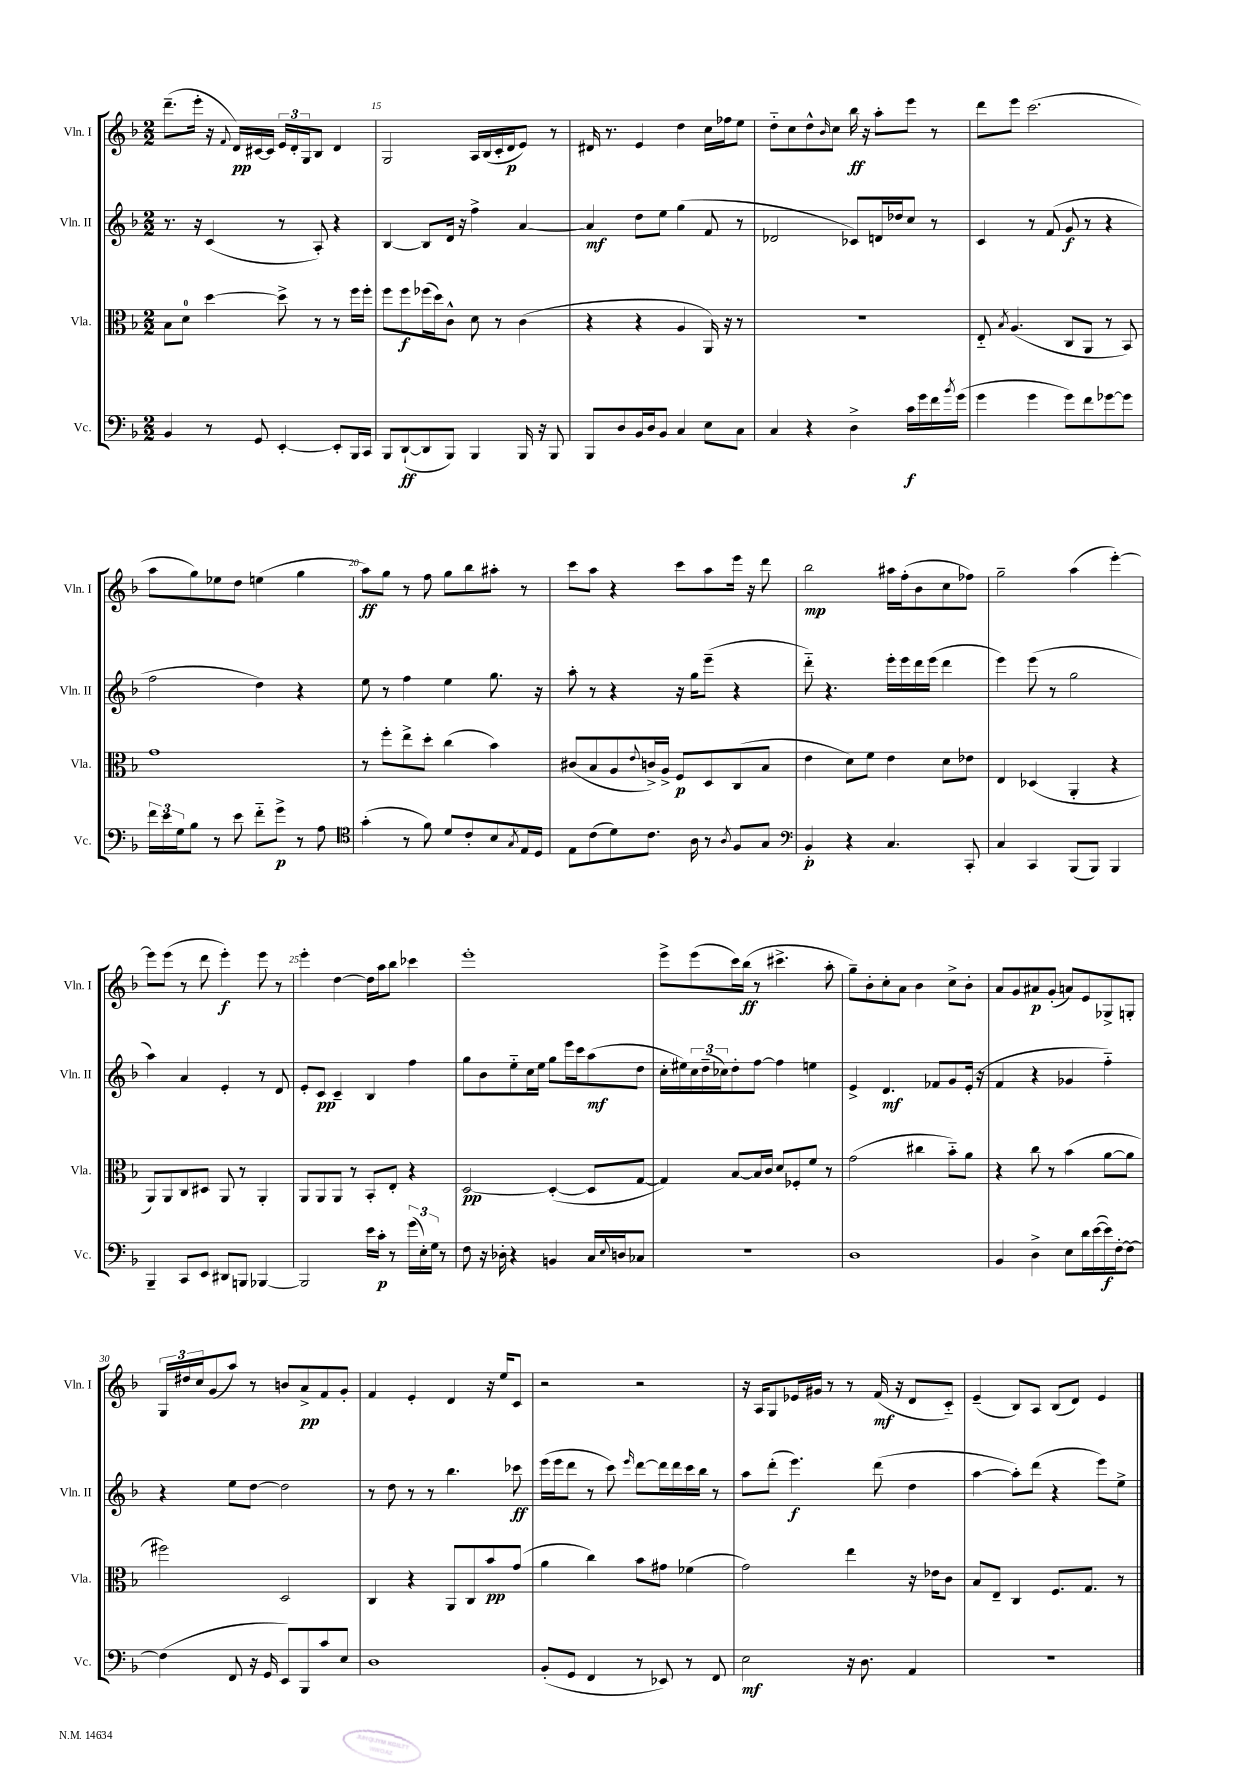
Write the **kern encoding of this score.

**kern	**kern	**kern	**kern
*staff4	*staff3	*staff2	*staff1
*clefF4	*clefC3	*clefG2	*clefG2
*k[b-]	*k[b-]	*k[b-]	*k[b-]
*M2/2	*M2/2	*M2/2	*M2/2
4BB-	8B-	8.r	(8.ddd~
.	8d	.	.
.	.	16r	16eee'
8r	[4dd	(4c	16r
.	.	.	8qqf
.	.	.	16d)
8GG	.	.	[16c#
.	.	.	16c#]
[4EE'	8dd^]	8r	24e
.	.	.	24d'
.	.	.	24G
.	8r	8A')	8B-
8EE']	8r	4r	4d
16BBB-	16ff	.	.
16CC	16ff'	.	.
=	=	=	=
8BBB-	8ff	[4B-	2G
([8DD`	8ff	.	.
8DD]	(16ff-	8B-]	.
.	16dd)	.	.
8BBB-)	8c^^	16d	.
.	.	16r	.
4BBB-	8d	4ff^	16A
.	.	.	(16B-
.	8r	.	16c'
.	.	.	16d
16BBB-	(4c	[4a	8e)
16r	.	.	.
8BBB-	.	.	8r
=	=	=	=
8BBB-	4r	4a]	16d#
.	.	.	8.r
8D	.	.	.
16BB-	4r	8dd	4e
16D	.	.	.
8BB-	.	8ee	.
4C	4A	(4gg	4dd
8E	16AA)	8f	16cc
.	16r	.	16ff-
8C	8r	8r	8ee
=	=	=	=
4C	1r	2d-	8dd'~
.	.	.	8cc
4r	.	.	8dd^^
.	.	.	16qqb-
.	.	.	8cc
4D^	.	8c-)	16bb-
.	.	.	16r
.	.	16d	8aa'
.	.	16dd-	.
16c	.	8cc	8eee
16g	.	.	.
16f	.	8r	8r
8qb-	.	.	.
(16g	.	.	.
=	=	=	=
4g	8E'~	4c	8ddd
.	8qB-	.	.
.	(4.A	.	8eee
4g	.	8r	(2.ccc
.	.	(8f	.
8g)	8C	8g	.
8f	8AA	8r	.
[8g-	8r	4r	.
8g-]	8BB-)	.	.
=	=	=	=
24f	1g	2ff	8aa
24e	.	.	.
24G	.	.	.
8B-	.	.	8gg)
8r	.	.	8ee-
8e	.	.	8dd
8f'~	.	4dd)	(4ee
8g^	.	.	.
8r	.	4r	4gg
8A	.	.	.
=	=	=	=
*clefC4	*	*	*
(4g'	8r	8ee	8aa)
.	8ff'	8r	8gg
8r	8ee^	4ff	8r
8f)	8dd'	.	8ff
8d	(4cc	4ee	8gg
8c'	.	.	8bb-
8B-	4b-)	8.gg	8aa#'
8qG	.	.	.
16E	.	.	8r
16D	.	16r	.
=	=	=	=
8E	(8c#	8aa'	8ccc
(8c	8B-	8r	8aa
8d)	8A	4r	4r
.	8qqe	.	.
8.c	16c^)	.	.
.	16A^	.	.
.	8F	16r	8ccc
16A	.	16gg	.
8r	8D	(8eee~	8aa
8qA	.	.	.
8F	(8C	4r	16eee
.	.	.	16r
8G	8B-	.	8ddd
=	=	=	=
*clefF4	*	*	*
4BB-'	4e	8ddd'~)	2bb-
.	.	4.r	.
4r	8d)	.	.
.	8f	.	.
4.C	4e	16eee'	16aa#
.	.	16eee	(16ff'
.	.	16ddd	8b-
.	.	(16eee	.
.	8d	4ddd	8cc
8CC'	8e-	.	8ff-)
=	=	=	=
4C	4E	4eee)	2gg~
4CC	(4D-	(8eee	.
.	.	8r	.
(8BBB-	4AA'	2gg	(4aa
8BBB-)	.	.	.
4BBB-	4r	.	[4eee')
=	=	=	=
4BBB-~	8AA)	4aa)	8eee]
.	8AA	.	(8eee
8CC	8C	4a	8r
8EE	8D#	.	8ddd
8DD#	8AA	4e'	4eee')
8BBB	8r	.	.
[4BBB-	4AA'	8r	8eee
.	.	8d	8r
=	=	=	=
2BBB-]	8AA	8e'	4eee'
.	8AA	8c	.
.	8AA	4c~	[4dd
.	8r	.	.
16e	8BB-'	4B-	16dd]
16c'	.	.	16aa
8r	8E'	.	8bb-
(24g	4r	4ff	4ccc-
24E')	.	.	.
24G	.	.	.
8r	.	.	.
=	=	=	=
8F	[2D	8gg	1eee'
16r	.	8b-	.
16D-'	.	.	.
4r	.	8ee'~	.
.	.	16cc	.
.	.	16ee	.
4BB	(4D'_	8gg	.
.	.	16eee	.
.	.	16ccc	.
16C	8D]	(8aa	.
8qqE	.	.	.
16D	.	.	.
8C-	[8G	8dd	.
=	=	=	=
1r	4G])	16cc'	8eee^
.	.	16ee#)	.
.	.	24cc	(8eee
.	.	(24dd~	.
.	.	24cc-)	.
.	[8B-	8dd'	16ccc)
.	.	.	(16bb-
.	16B-]	[8ff	8r
.	16c	.	.
.	8d	4ff]	4.ccc#^
.	8F-'	.	.
.	8f	4ee	.
.	8r	.	8aa'
=	=	=	=
1D	(2g	4e^	8gg~)
.	.	.	8b-'
.	.	4.d	8cc'
.	.	.	8a
.	4cc#	.	4b-
.	.	8f-	.
.	8b-'~)	8g	8cc^
.	8a	(16e'	8b-'
.	.	16r	.
=	=	=	=
4BB-	4r	4f	8a
.	.	.	8g
4D^	8cc	4r	8a#
.	8r	.	(8g'
8E	(4b-	4g-	8a)
16d	.	.	8e
([16e	.	.	.
16e])	[8a	4ff'~)	8G-^
[16F'	.	.	.
8F_	8a]	.	8G'
=	=	=	=
(4F]	2ff#)	4r	24G
.	.	.	24dd#
.	.	.	24cc
.	.	.	(8g
8FF	.	8ee	8aa)
16r	.	[8dd	8r
16GG	.	.	.
8EE)	2D	2dd]	8b
8BBB-	.	.	8a^
8c	.	.	8f
8E	.	.	8g'
=	=	=	=
1D	4C	8r	4f
.	.	8dd	.
.	4r	8r	4e'
.	.	8r	.
.	8AA	4.bb-	4d
.	8C	.	.
.	8b-	.	16r
.	.	.	16ee
.	(8g	8ccc-	8c
=	=	=	=
(8BB-'	4a	(16eee	2r
.	.	16eee	.
8GG	.	8ddd	.
4FF	4cc)	8r	.
.	.	8ccc)	.
.	.	16qqeee	.
8r	8b-	[8ddd	2r
8EE-)	8g#	16ddd]	.
.	.	16ddd	.
8r	(4f-	16ccc	.
.	.	16bb-	.
8FF	.	8r	.
=	=	=	=
2E	2g)	8aa	16r
.	.	.	16A
.	.	(8ddd'	8G
.	.	4.eee)	16e-
.	.	.	16g#
.	.	.	8r
16r	4ee	.	8r
8.D	.	.	.
.	.	(8ddd	(16f
.	.	.	16r
4AA	16r	4dd	8d
.	16e-	.	.
.	8c	.	8c'~)
=	=	=	=
1r	8B-	[4aa	(4e~
.	8E~	.	.
.	4C	8aa'])	8B-)
.	.	(8ddd	8A
.	8.F	4r	(8B-
.	.	.	8d)
.	8.G	.	.
.	.	8eee)	4e
.	8r	8ee^	.
==	==	==	==
*-	*-	*-	*-
